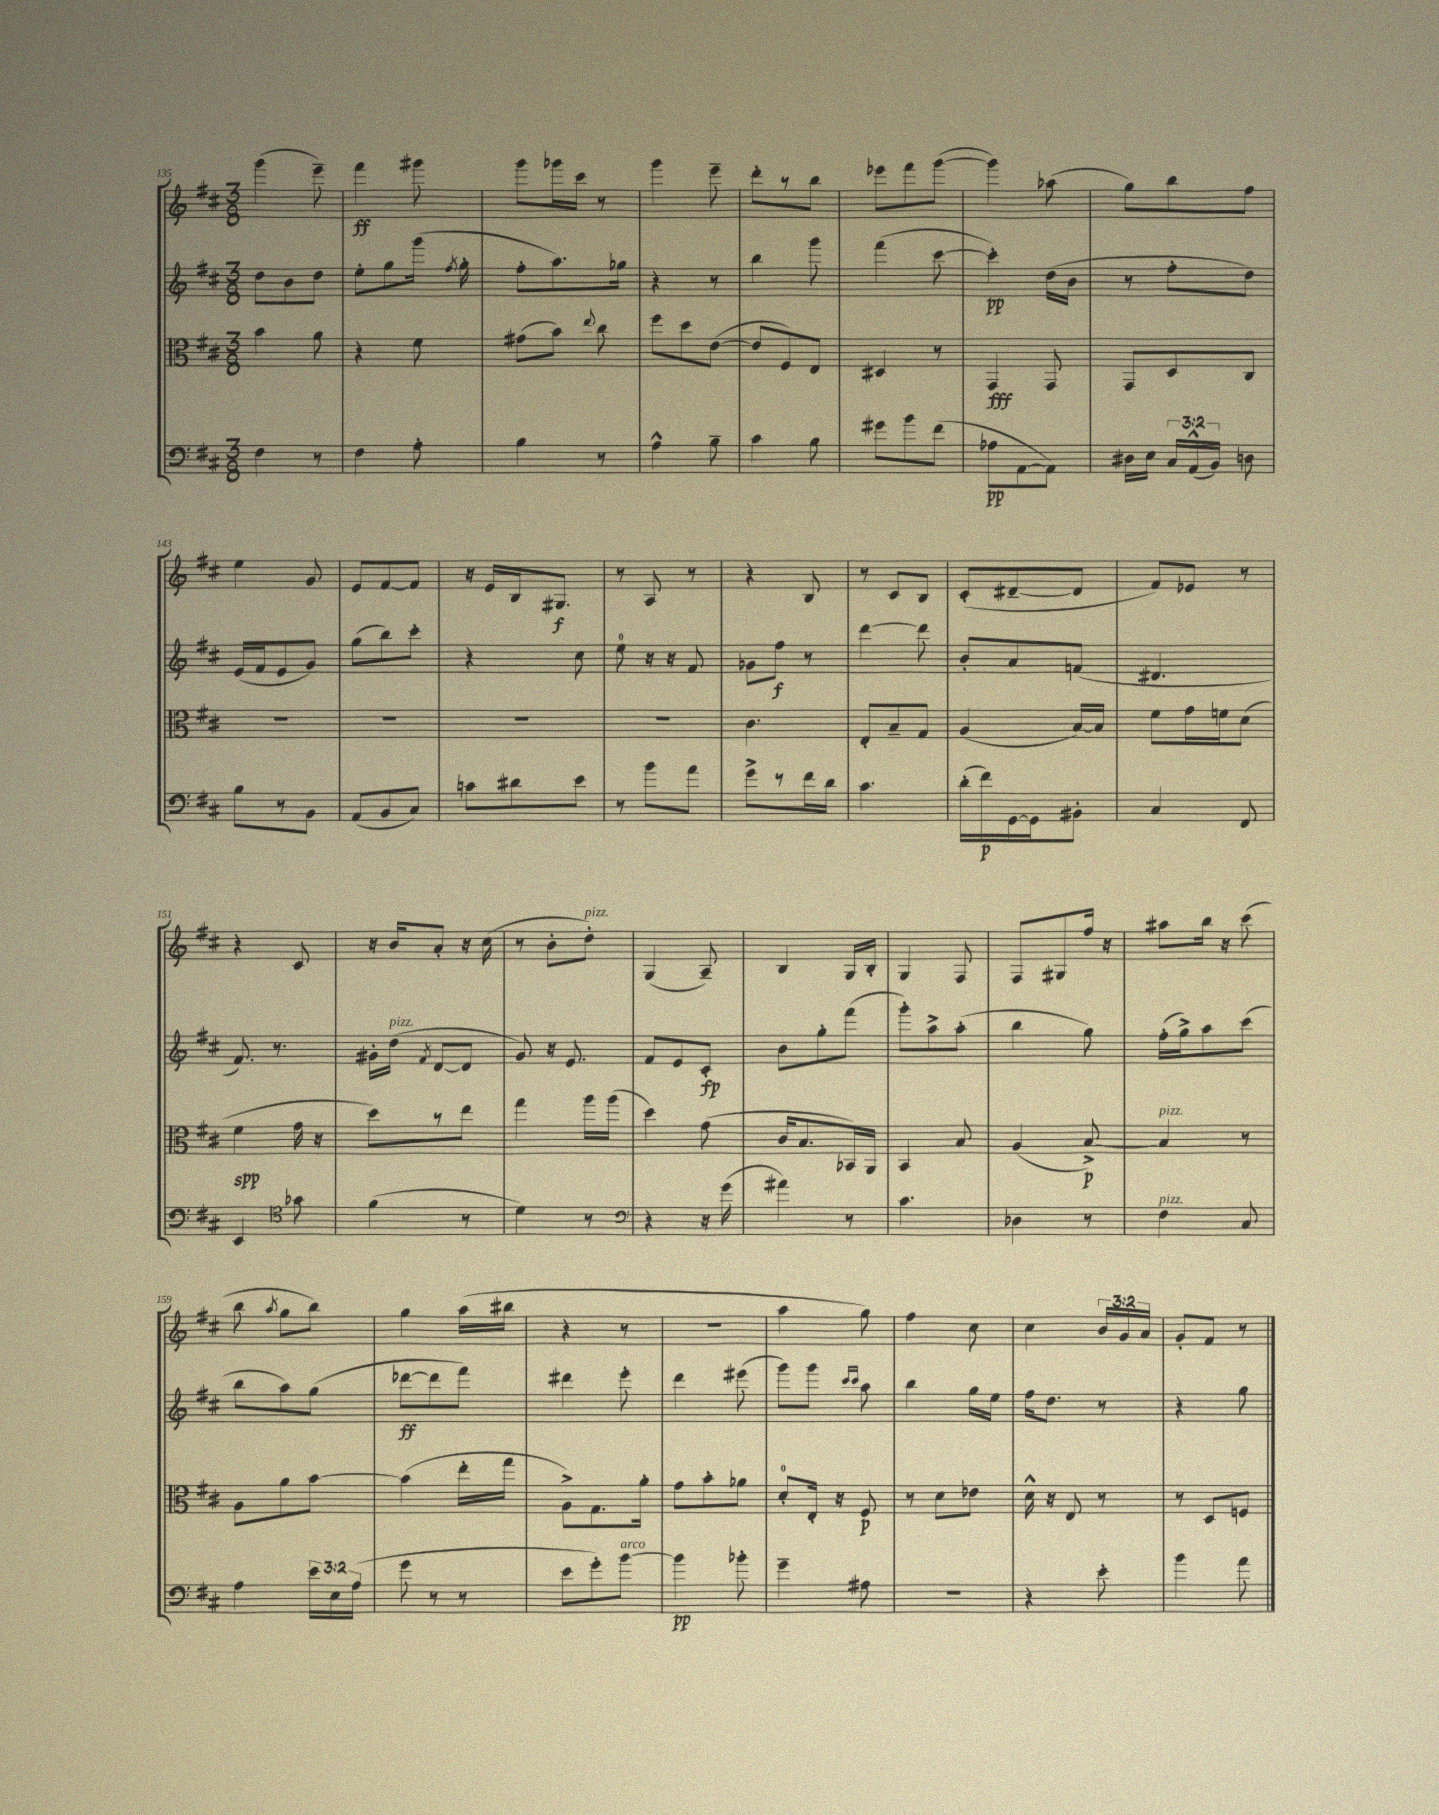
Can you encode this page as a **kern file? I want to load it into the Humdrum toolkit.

**kern	**kern	**kern	**kern
*staff4	*staff3	*staff2	*staff1
*clefF4	*clefC3	*clefG2	*clefG2
*k[f#c#]	*k[f#c#]	*k[f#c#]	*k[f#c#]
*M3/8	*M3/8	*M3/8	*M3/8
4F#	4b	8dd	(4ggg
.	.	8b	.
8r	8a	8dd	8eee~)
=	=	=	=
4F#	4r	8ee'	4fff#
.	.	8gg	.
8A'	8f#	(16ggg	8ggg#
.	.	8qff#	.
.	.	16gg'	.
=	=	=	=
4B	(8g#	8ff#'	8ggg
.	8b)	8.aa)	16ggg-
.	.	.	16ccc#
.	8qqee	.	.
8r	8cc#	.	8r
.	.	16gg-	.
=	=	=	=
4A^^	8ff#	4r	4ggg
.	8dd	.	.
8B~	([8e	8r	8eee~
=	=	=	=
4c#	8e]	4bb	8ddd'
.	8F#)	.	8r
8B	8E	8ggg	8bb
=	=	=	=
8g#	4D#	(4fff#	8eee-
8b	.	.	8fff#
(8f#	8r	[8ccc#	([8ggg
=	=	=	=
8A-	4GG	4ccc#'])	4ggg])
[8AA	.	.	.
8AA])	8GG	(16dd	(8aa-
.	.	16b	.
=	=	=	=
16D#	8GG	8r	8gg)
16E	.	.	.
24C#	8D	8ff#'	8bb
(24AA^^	.	.	.
24BB)	.	.	.
8D	8C#	8dd)	8ff#
=	=	=	=
8B	4.r	(16e	4ee
.	.	16f#	.
8r	.	8e	.
8BB	.	8g)	8g
=	=	=	=
(8AA	4.r	(8gg	8e
8BB	.	8bb)	[8f#
8C#)	.	8ccc#'	8f#]
=	=	=	=
8c	4.r	4r	16r
.	.	.	16e
8d#	.	.	16B
.	.	.	8.G#
8e	.	8cc#	.
=	=	=	=
8r	4.r	8ee	8r
8b	.	16r	8A
.	.	16r	.
8a	.	8f#	8r
=	=	=	=
8g^	4.c#	8g-	4r
8r	.	8ff#	.
16f#	.	8r	8B
16d	.	.	.
=	=	=	=
4.c#	8E'	[4ddd	8r
.	8B~	.	8c#
.	8G	8ddd]	8B
=	=	=	=
(16d'	(4A	8b'	(8c#'
16f#)	.	.	.
[16GG	.	8a	[8d#~
16GG]	.	.	.
8BB#'	[16B)	(8f	8d#]
.	16B]	.	.
=	=	=	=
4C#	8f#	4.d#	8f#)
.	16g	.	8e-
.	16f	.	.
8FF#	(8d	.	8r
=	=	=	=
4EE	4f#	8.f#)	4r
.	.	8.r	.
*clefC4	*	*	*
8g-	16g	.	8c#
.	16r	.	.
=	=	=	=
(4f#	8dd)	16g#'	16r
.	.	(16dd	16b
.	.	8qf#	.
.	8r	[8d	8a'
8r	8ee	8d]	16r
.	.	.	(16cc#
=	=	=	=
4d)	4gg	8g)	8r
.	.	16r	8b'
.	.	8.e	.
8r	16aa	.	8dd')
.	(16aa	.	.
=	=	=	=
*clefF4	*	*	*
4r	4dd)	8f#	(4G
.	.	8e	.
16r	(8g	8c#'	8A~)
(16g	.	.	.
=	=	=	=
4a#)	16c#	8b	4B
.	8.B	.	.
.	.	8gg'	.
8r	16BB-)	(8fff#	16G
.	16AA	.	16B'
=	=	=	=
4.c#	4BB	8ggg')	4G
.	.	8aa^	.
.	8B	(8aa'	8F#
=	=	=	=
4D-	(4A	4bb	8F#
.	.	.	8G#
8r	[8B^)	8gg)	16ff#
.	.	.	16r
=	=	=	=
4F#	4B]	(16ff#'	8aa#
.	.	16gg^)	.
.	.	8aa	16bb
.	.	.	16r
8C#	8r	(8ccc#	(8ccc#
=	=	=	=
4A	8A	8bb	8bb
.	.	.	8qaa
.	8a	8aa)	8gg
24e	[8b	(8gg	8bb)
24E	.	.	.
(24A	.	.	.
=	=	=	=
8g	(4b]	[8ddd-	4gg
8r	.	8ddd-]	.
8r	16ee'	8fff#)	(16aa
.	16gg	.	16bb#
=	=	=	=
8e	8A^)	4ddd#	4r
8g')	8.G	.	.
[8b	.	8eee'	8r
.	16a'	.	.
=	=	=	=
4b]	8g	4ddd	4.r
.	8b'	.	.
8b-'	8a-	(8eee#	.
=	=	=	=
4g~	8d'	8ggg)	4aa
.	16E'	8ggg	.
.	16r	.	.
.	.	16qqccc#	.
.	.	16qqccc#	.
8A#	8F#	8aa	8gg)
=	=	=	=
4.r	8r	4bb	4ff#
.	8d	.	.
.	8e-	16gg	8cc#
.	.	16ee	.
=	=	=	=
4r	16d^^	16ff#	4cc#
.	16r	8.dd	.
.	8E	.	.
8e'	8r	8r	24b
.	.	.	24g
.	.	.	24a
=	=	=	=
4b	8r	4r	8g'
.	8D	.	8f#
8a	8F	8gg	8r
==	==	==	==
*-	*-	*-	*-
